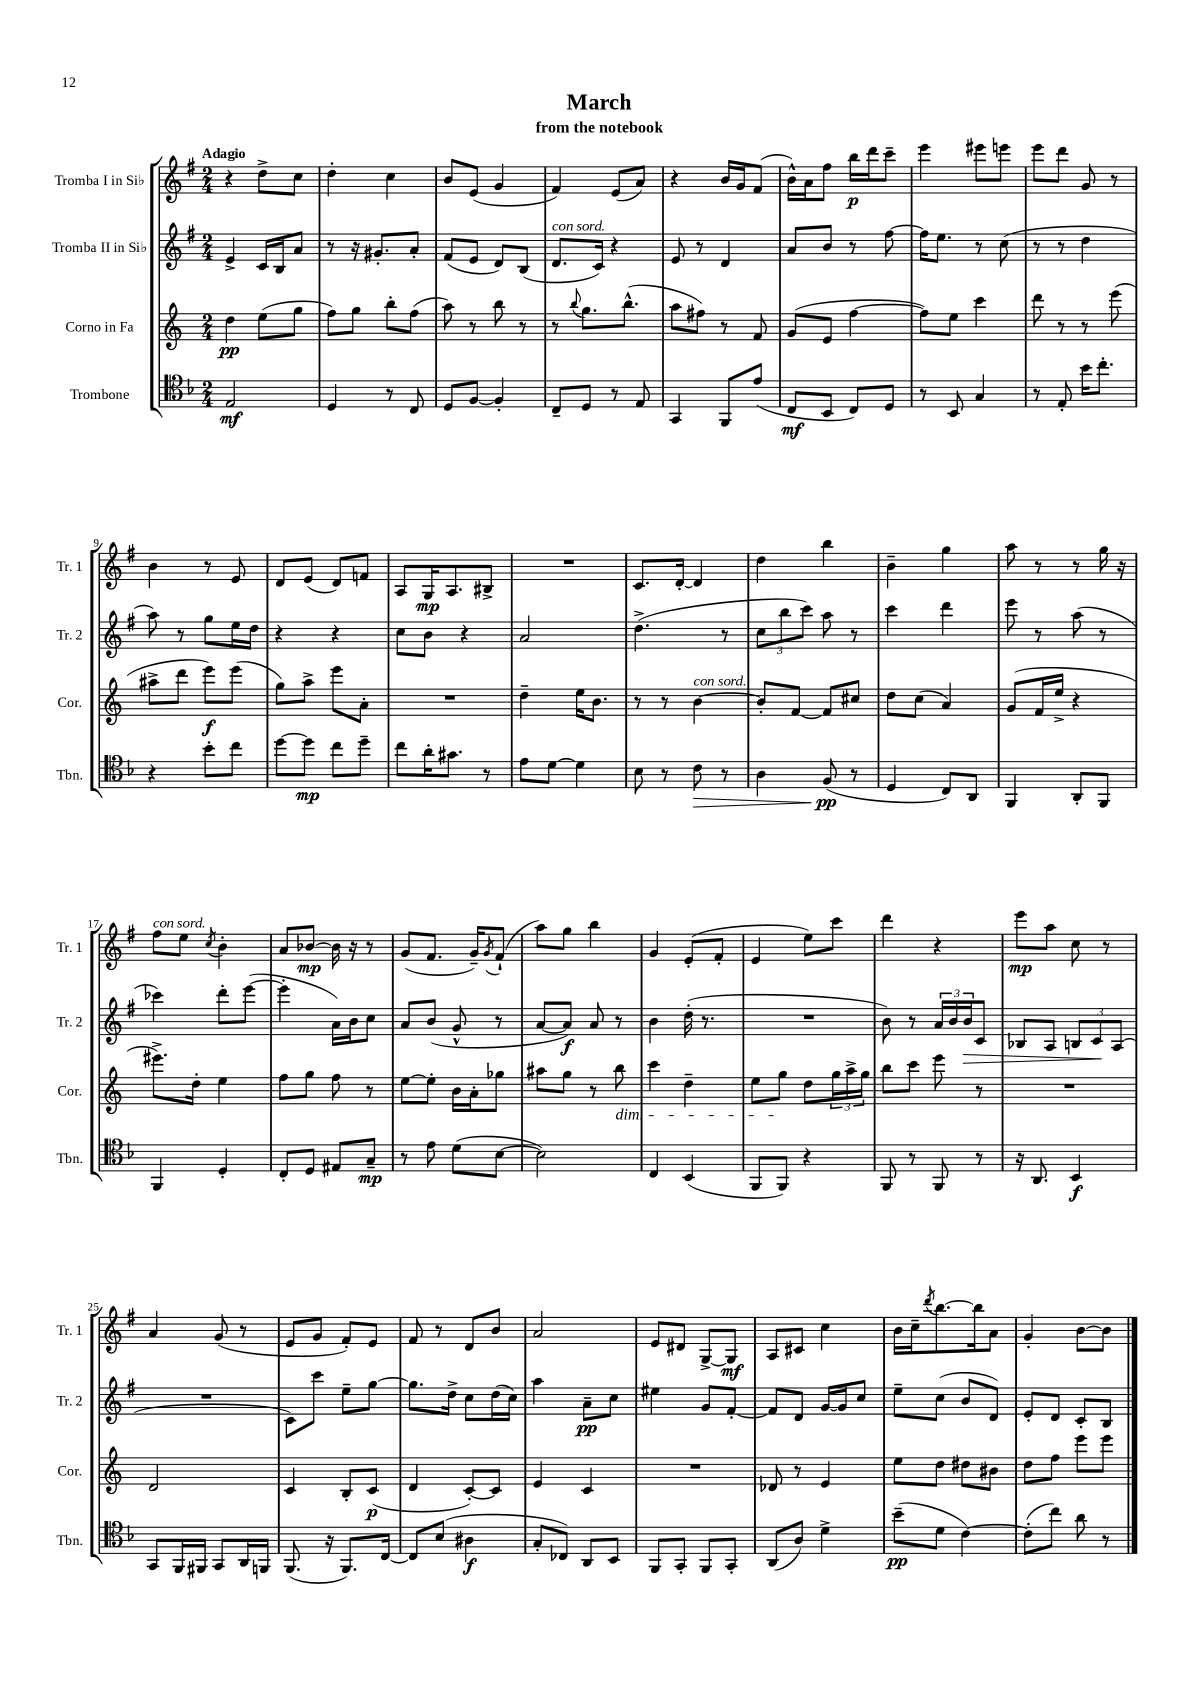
\header { title = "March" subtitle = "from the notebook" }
<<
\new StaffGroup <<
\new Staff = "s0" \with { instrumentName = "Tromba I in Sib" shortInstrumentName = "Tr. 1" } {
    \clef treble \key g \major \numericTimeSignature \time 2/4 \tempo "Adagio"
    r4 d''8-> c''8 |
    d''4-. c''4 |
    b'8 e'8( g'4 |
    fis'4) e'8( a'8) |
    r4 b'16 g'16 fis'8( |
    b'16-^) a'16 fis''8 b''16\p d'''16 c'''8-- |
    e'''4 eis'''8 e'''8 |
    e'''8 d'''8 g'8 r8 |
    b'4 r8 e'8 |
    d'8 e'8( d'8) f'8 |
    a8 g16\mp a8. bis8-> |
    R2 |
    c'8. d'16~-. d'4 |
    d''4 b''4 |
    b'4-- g''4 |
    a''8 r8 r8 g''16 r16 |
    fis''8^\markup { \italic "con sord." } e''8 \acciaccatura { c''8 } b'4-. |
    a'8 bes'8~\mp bes'16 r16 r8 |
    g'8( fis'8. g'16--) \acciaccatura { g'8 } fis'8-!( |
    a''8) g''8 b''4 |
    g'4 e'8-.( fis'8-. |
    e'4 e''8) c'''8 |
    d'''4 r4 |
    e'''8\mp a''8 c''8 r8 |
    a'4 g'8( r8 |
    e'8 g'8 fis'8-.) e'8 |
    fis'8 r8 d'8 b'8 |
    a'2 |
    e'8 dis'8 g8~-> g8\mf |
    a8 cis'8 c''4 |
    b'16 c''16-- \acciaccatura { d'''8 } b''8.~ b''16 a'8 |
    g'4-. b'8~ b'8 \bar "|." |
}
\new Staff = "s1" \with { instrumentName = "Tromba II in Sib" shortInstrumentName = "Tr. 2" } {
    \clef treble \key g \major \numericTimeSignature \time 2/4
    e'4-> c'16 b16 a'8 |
    r8 r16 gis'8.-. a'8-. |
    fis'8( e'8 d'8) b8( |
    d'8.^\markup { \italic "con sord." } c'16) r4 |
    e'8 r8 d'4 |
    a'8 b'8 r8 fis''8~ |
    fis''16 e''8. r8 c''8( |
    r8 r8 d''4 |
    a''8) r8 g''8 e''16 d''16 |
    r4 r4 |
    c''8 b'8 r4 |
    a'2 |
    d''4.->( r8 |
    \tuplet 3/2 { c''8 b''8 c'''8) } a''8 r8 |
    c'''4 d'''4 |
    e'''8 r8 a''8( r8 |
    ces'''4) d'''8-. e'''8~( |
    e'''4-. a'16) b'16 c''8 |
    a'8 b'8( g'8-^ r8 |
    a'8~ a'8\f) a'8 r8 |
    b'4 d''16-.( r8. |
    R2 |
    b'8) r8 \tuplet 3/2 { a'16 b'16 b'16\> } c'8 |
    bes8 a8 \tuplet 3/2 { b8 c'8\! a8( } |
    R2 |
    c'8) c'''8 e''8-- g''8~ |
    g''8. d''16-> c''8 d''16( c''16) |
    a''4 a'8--\pp c''8 |
    eis''4 g'8 fis'8~-. |
    fis'8 d'8 g'16~ g'16 c''8 |
    e''8-- c''8( b'8 d'8) |
    e'8-. d'8 c'8-. b8 \bar "|." |
}
\new Staff = "s2" \with { instrumentName = "Corno in Fa" shortInstrumentName = "Cor." } {
    \clef treble \key c \major \numericTimeSignature \time 2/4
    d''4\pp e''8( g''8 |
    f''8) g''8 b''8-. f''8( |
    a''8) r8 b''8 r8 |
    r8 \appoggiatura { b''8 } g''8. b''8.-^( |
    a''8 fis''8) r8 f'8 |
    g'8( e'8 f''4~ |
    f''8) e''8 c'''4 |
    d'''8 r8 r8 e'''8( |
    ais''8-> d'''8 e'''8\f) e'''8( |
    g''8) a''8-> e'''8 a'8-. |
    R2 |
    d''4-- e''16 b'8. |
    r8 r8 b'4~^\markup { \italic "con sord." } |
    b'8-. f'8~ f'8 cis''8 |
    d''8 c''8( a'4) |
    g'8( f'16 e''16-> r4 |
    eis'''8.->) d''16-. e''4 |
    f''8 g''8 f''8 r8 |
    e''8~ e''8-. b'16 a'16-. ges''8 |
    ais''8 g''8 r8 b''8\dim |
    c'''4 d''4-- |
    e''8 g''8\! d''8 \tuplet 3/2 { g''16 a''16-> g''16 } |
    b''8 c'''8 e'''8 r8 |
    R2 |
    d'2 |
    c'4 b8-. c'8\p( |
    d'4 c'8~-.) c'8 |
    e'4 c'4 |
    R2 |
    des'8 r8 e'4 |
    e''8 d''8 dis''8 bis'8 |
    d''8 f''8 e'''8 e'''8 \bar "|." |
}
\new Staff = "s3" \with { instrumentName = "Trombone" shortInstrumentName = "Tbn." } {
    \clef tenor \key f \major \numericTimeSignature \time 2/4
    e2\mf |
    d4 r8 c8 |
    d8 f8~ f4-. |
    c8-- d8 r8 e8 |
    g,4 f,8 e'8( |
    c8\mf bes,8 c8) d8 |
    r8 bes,8 g4 |
    r8 e8-. bes'16 c''8.-. |
    r4 bes'8-. c''8 |
    d''8~ d''8\mp c''8 d''8-- |
    c''8 a'16-. gis'8. r8 |
    e'8 d'8~ d'4 |
    bes8 r8 c'8\> r8 |
    a4 f8\pp\!( r8 |
    d4 c8) a,8 |
    f,4 a,8-. f,8 |
    f,4 d4-. |
    c8-. d8 eis8 g8--\mp |
    r8 e'8 d'8( bes8~ |
    bes2) |
    c4 bes,4( |
    f,8 f,8) r4 |
    f,8 r8 f,8 r8 |
    r16 a,8. bes,4\f |
    g,8 f,16 fis,16 g,8 a,16 f,16 |
    f,8.( r16 f,8.) c16~ |
    c8 bes8( ais4\f |
    g8-. ces8) a,8 bes,8 |
    f,8 g,8-. f,8 g,8-. |
    a,8( a8) d'4-> |
    bes'8--\pp( d'8 c'4~) |
    c'8-.( c''8) a'8 r8 \bar "|." |
}
>>
>>
